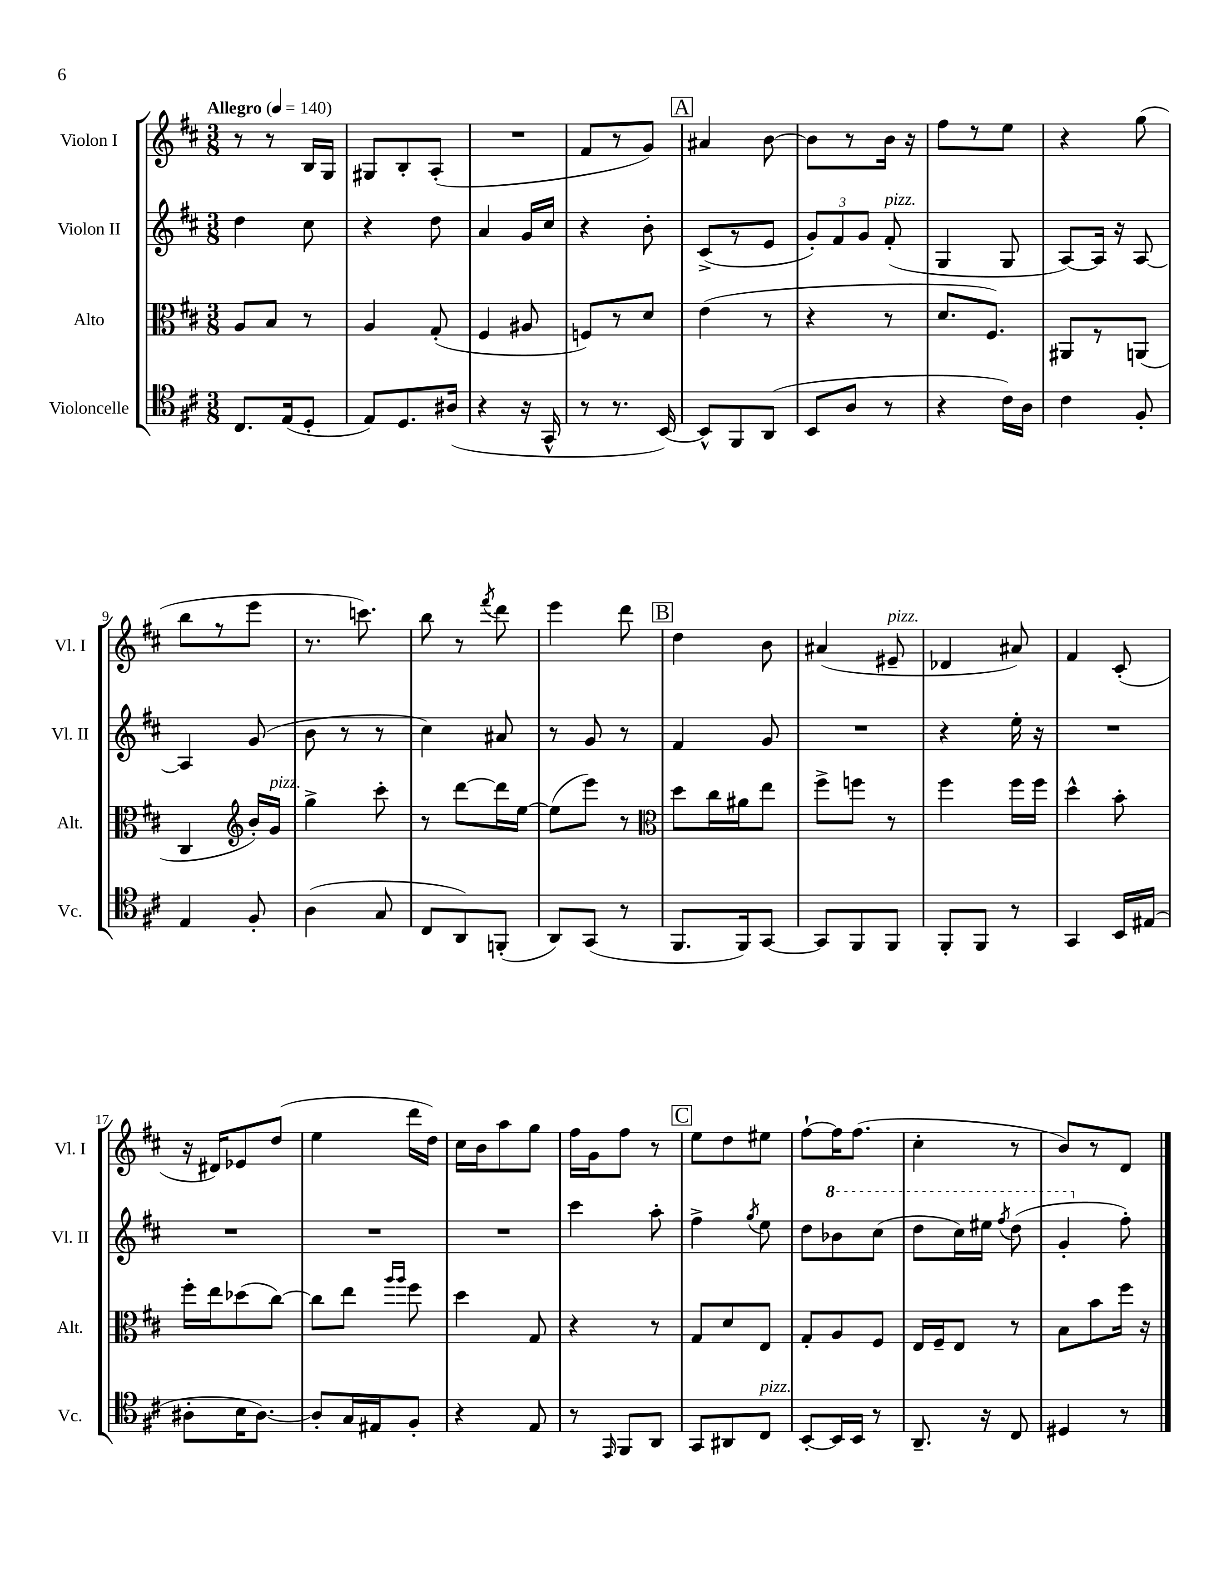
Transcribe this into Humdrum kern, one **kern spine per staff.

**kern	**kern	**kern	**kern
*staff4	*staff3	*staff2	*staff1
*clefC4	*clefC3	*clefG2	*clefG2
*k[f#c#]	*k[f#c#]	*k[f#c#]	*k[f#c#]
*M3/8	*M3/8	*M3/8	*M3/8
*MM140	*MM140	*MM140	*MM140
8.C#	8A	4dd	8r
.	8B	.	8r
(16E	.	.	.
8D'	8r	8cc#	16B
.	.	.	16G
=	=	=	=
8E)	4A	4r	8G#
8.D	.	.	8B'
.	(8G'	8dd	(8A'
(16A#	.	.	.
=	=	=	=
4r	4F#	4a	4.r
16r	8A#	16g	.
16GG^^	.	16cc#	.
=	=	=	=
8r	8F)	4r	8f#
8.r	8r	.	8r
.	8d	8b'	8g)
[16BB)	.	.	.
=	=	=	=
8BB^^]	(4e	(8c#^	4a#
8FF#	.	8r	.
(8AA	8r	8e	[8b
=	=	=	=
8BB	4r	12g')	8b]
.	.	12f#	.
8A	.	.	8r
.	.	12g	.
8r	8r	(8f#'	16b
.	.	.	16r
=	=	=	=
4r	8.d	4G	8ff#
.	.	.	8r
.	8.F#)	.	.
16c#)	.	8G	8ee
16A	.	.	.
=	=	=	=
4c#	8AA#	[8A)	4r
.	8r	16A]	.
.	.	16r	.
8F#'	(8AA	[8A	(8gg
=	=	=	=
4E	4C#	4A]	8bb
.	.	.	8r
*	*clefG2	*	*
8F#'	16b')	(8g	8eee
.	16g	.	.
=	=	=	=
(4A	4gg^	8b	8.r
.	.	8r	.
.	.	.	8.ccc)
8G	8ccc#'	8r	.
=	=	=	=
8C#	8r	4cc#)	8bb
8AA)	[8ddd	.	8r
.	.	.	8qfff#
(8FF'	16ddd]	8a#	8ddd
.	[16ee	.	.
=	=	=	=
8AA)	(8ee]	8r	4eee
(8GG	8eee)	8g	.
8r	8r	8r	8ddd
=	=	=	=
*	*clefC3	*	*
8.FF#	8dd	4f#	4dd
.	16cc#	.	.
16FF#)	16a#	.	.
[8GG	8ee	8g	8b
=	=	=	=
8GG]	8ff#^	4.r	(4a#
8FF#	8ff	.	.
8FF#	8r	.	8e#~
=	=	=	=
8FF#'	4ff#	4r	4d-
8FF#	.	.	.
8r	16ff#	16ee'	8a#)
.	16ff#	16r	.
=	=	=	=
4GG	4dd^^	4.r	4f#
16BB	8b'	.	(8c#'
(16E#	.	.	.
=	=	=	=
8A#'	16ff#'	4.r	16r
.	16ee	.	16d#)
16B	(8dd-	.	8e-
[8.A#)	.	.	.
.	[8cc#)	.	(8dd
=	=	=	=
8A#']	8cc#]	4.r	4ee
16G	8ee	.	.
16E#	.	.	.
.	16qqaa	.	.
.	16qqaa	.	.
8F#'	8ff#	.	16ddd
.	.	.	16dd)
=	=	=	=
4r	4dd	4.r	16cc#
.	.	.	16b
.	.	.	8aa
8E	8G	.	8gg
=	=	=	=
8r	4r	4ccc#	16ff#
.	.	.	16g
16qqEE	.	.	.
8FF#	.	.	8ff#
8AA	8r	8aa'	8r
=	=	=	=
8GG	8G	4ff#^	8ee
8AA#	8d	.	8dd
.	.	8qgg	.
8C#	8E	8ee	8ee#
=	=	=	=
[8BB'	8G'	8dd	[8ff#`
16BB]	8A	8bb-	16ff#]
16BB	.	.	(8.ff#
8r	8F#	(8ccc#	.
=	=	=	=
8.AA~	16E	8ddd	4cc#'
.	16F#~	.	.
.	8E	16ccc#)	.
16r	.	16eee#	.
.	.	8qfff#	.
8C#	8r	(8ddd	8r
=	=	=	=
4D#	8B	4gg'	8b)
.	8b	.	8r
8r	16ff#	8ff#')	8d
.	16r	.	.
==	==	==	==
*-	*-	*-	*-
